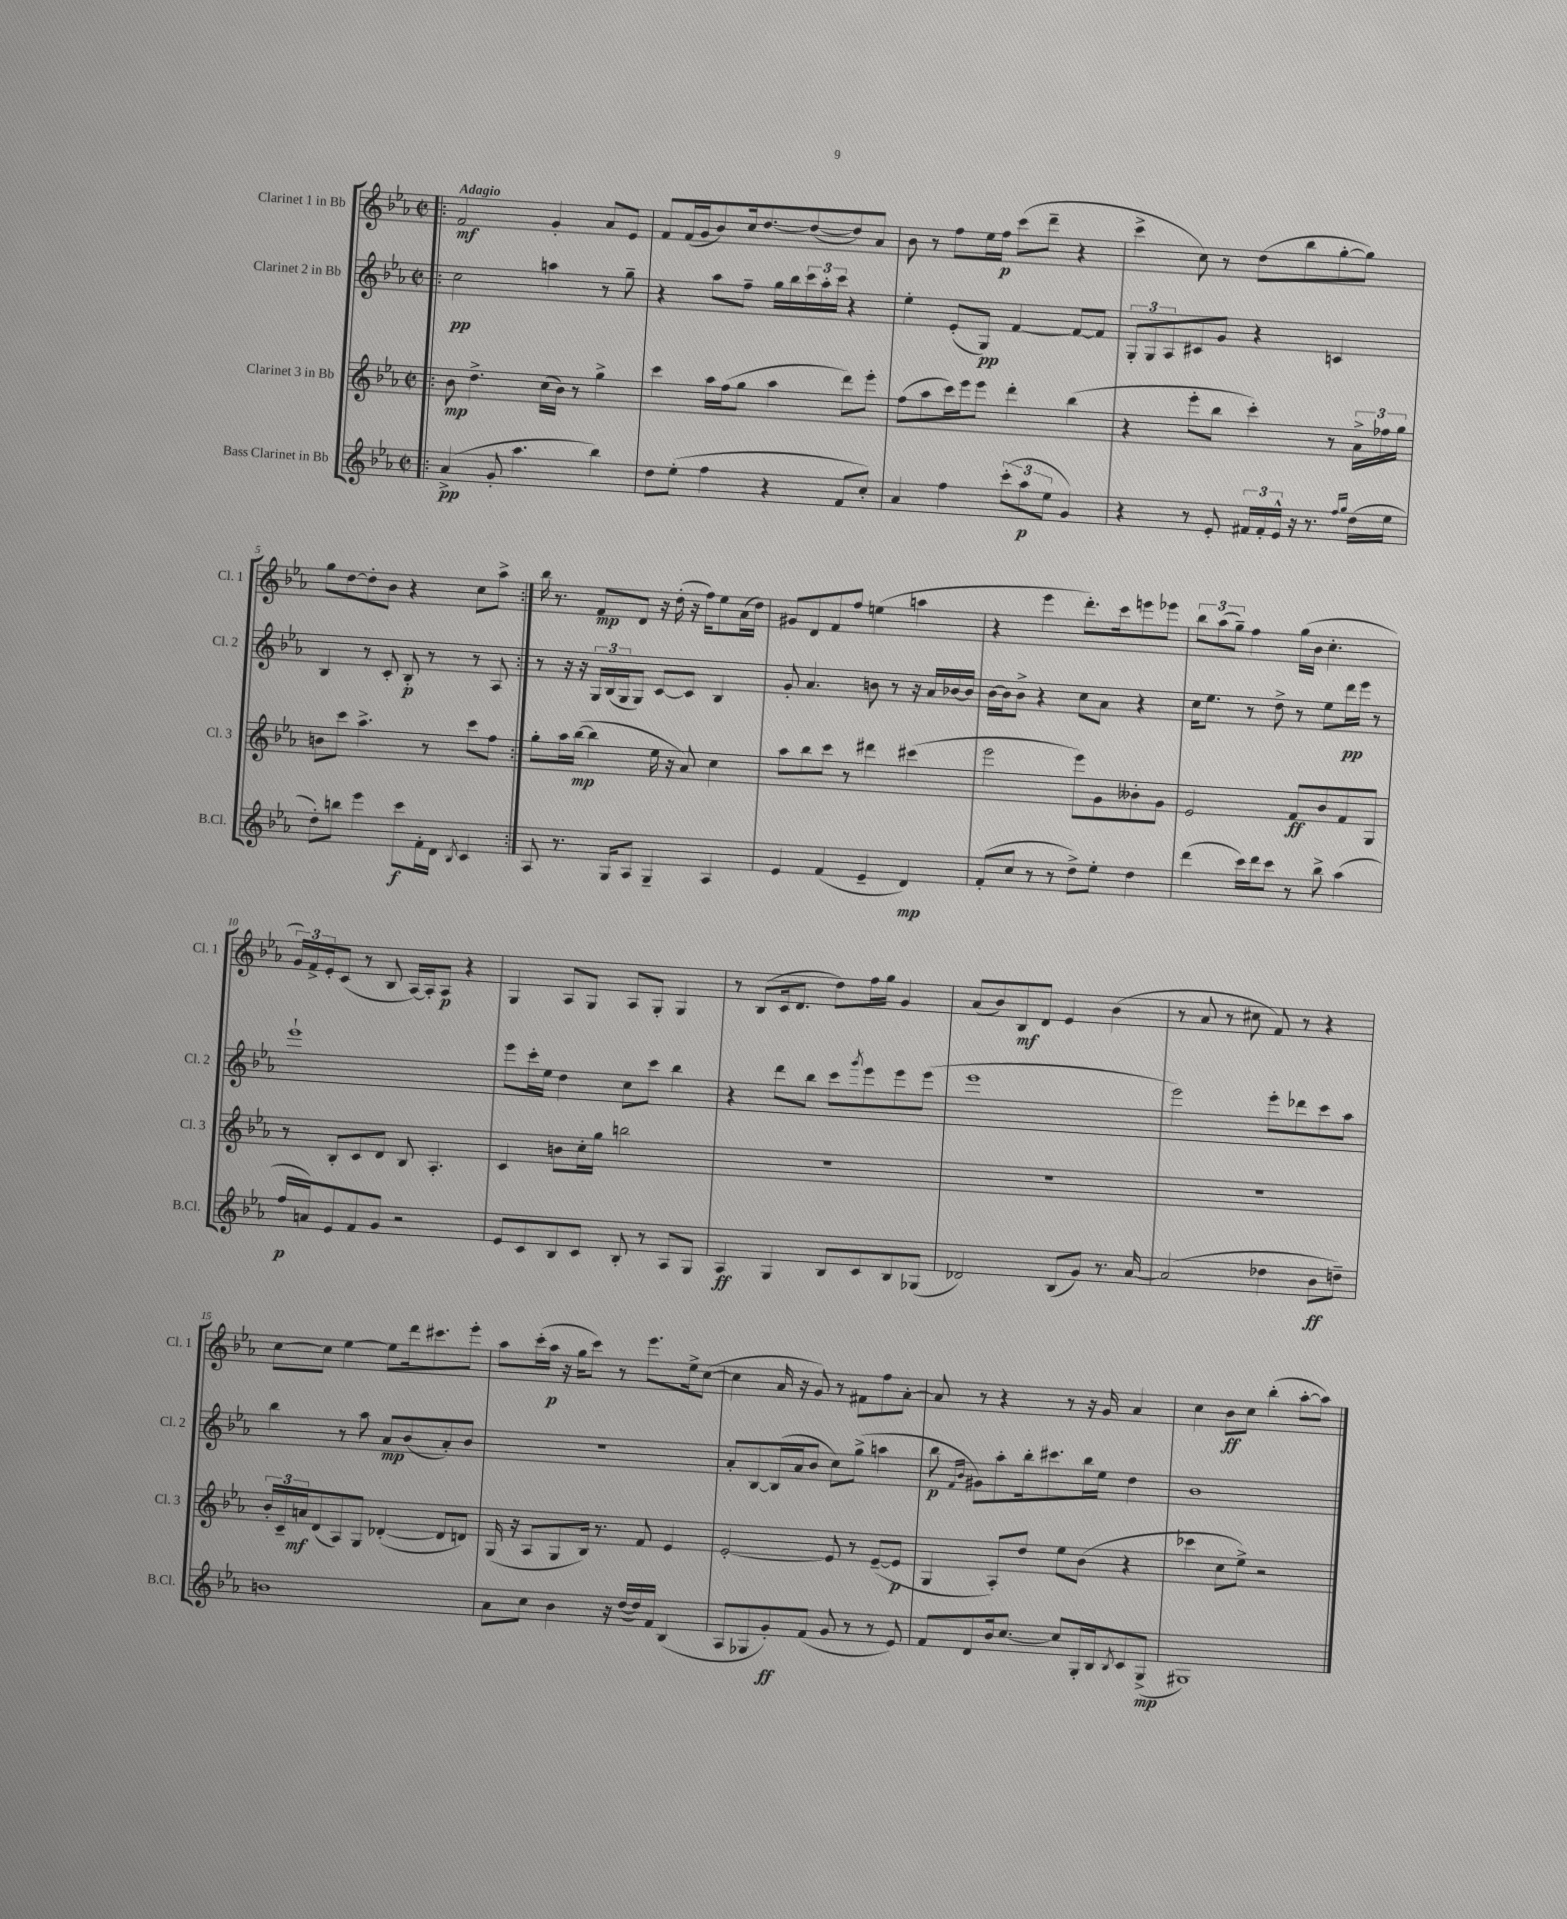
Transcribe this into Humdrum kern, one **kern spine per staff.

**kern	**kern	**kern	**kern
*staff4	*staff3	*staff2	*staff1
*clefG2	*clefG2	*clefG2	*clefG2
*k[b-e-a-]	*k[b-e-a-]	*k[b-e-a-]	*k[b-e-a-]
*M2/2	*M2/2	*M2/2	*M2/2
*met(c|)	*met(c|)	*met(c|)	*met(c|)
=!|:	=!|:	=!|:	=!|:
(4a-^	8b-	2cc	2f
.	4.dd^	.	.
8g'	.	.	.
4.aa-	.	.	.
.	(16cc	4aa	4g'
.	16b-)	.	.
.	8r	.	.
4bb-)	4gg^	8r	8a-
.	.	8gg~	8e-
=	=	=	=
8dd	4ccc	4r	8f
(8ee-'	.	.	(16f
.	.	.	16g
4ff	16aa-	8aa-	8b-)
.	(16ff	.	.
.	8gg	8ff~	16cc
.	.	.	[8.dd
4r	4aa-	16gg	.
.	.	16bb-	.
.	.	24ccc	(8dd_
.	.	24aa-'	.
.	.	24ccc	.
8f	8ddd)	4r	8dd])
8cc')	8eee-'	.	8a-
=	=	=	=
4a-	(8ff	4ee-'	8b-
.	8aa-	.	8r
4ff	16ccc)	(8e-'	8ff
.	16eee-	.	.
.	8eee-	8G)	16ee-
.	.	.	16ff
(12ccc'	4ddd'	[4f	(8ccc
12aa-	.	.	.
.	.	.	8ddd~
12ee-	.	.	.
4g)	(4bb-	8f_	4r
.	.	8f]	.
=	=	=	=
4r	4r	12G'	4ccc^
.	.	12G	.
.	.	12A-	.
8r	8eee-'	8c#	8cc)
8e-'	8bb-	8g	8r
24f#	4ccc')	4r	(8dd
24f#'	.	.	.
24e-^^	.	.	.
16r	.	.	8bb-
8.r	.	.	.
.	8r	4c	[8gg'
16qqff	.	.	.
16qqgg	.	.	.
(16dd	24a-^	.	8gg])
.	24ff-	.	.
16ee-	.	.	.
.	24gg	.	.
=	=	=	=
8dd')	8b	4B-	8gg
8bb	8ccc	.	[8dd
4eee-	4.aa-^	8r	8dd']
.	.	8c'	8b-
8ccc	.	8B-'	4r
16f'	8r	8r	.
16d	.	.	.
8qB-	.	.	.
4c	8ccc	8r	8cc
.	8ff	8A-	8aa-^
=:|!	=:|!	=:|!	=:|!
8A-	8gg'	8r	16bb-
.	.	.	8.r
8.r	16aa-	16r	.
.	([16bb-	16r	.
.	4bb-]	24G	8f
.	.	(24B-	.
16G	.	.	.
.	.	24G	.
8A-	.	8G)	8d
4G~	16ee-	[8c	16r
.	16r	.	(16dd'
.	8a-)	8c]	16r
.	.	.	16ff)
4A-	4cc	4B-	8ee-
.	.	.	(16a-
.	.	.	16dd)
=	=	=	=
4e-	8aa-	8g'	8g#
.	8bb-	4.a-	8d
(4f	8ccc	.	8f
.	8r	.	8ff
4e-~	4ddd#	8b	(4ee
.	.	8r	.
4d)	(4ccc#	16r	4aa
.	.	16a-	.
.	.	[16b-	.
.	.	16b-]	.
=	=	=	=
(8f'	2eee-	[16b-	4r
.	.	16b-]	.
8cc	.	8b-^	.
8r	.	4r	4eee-
8r	.	.	.
8dd^)	8eee-)	8cc	8.ddd')
8ee-'	8g	8a-	.
.	.	.	16ccc
4dd	8b--'	4r	8eee
.	8g	.	8eee-
=	=	=	=
(4ddd	2e-	16cc	12bb-
.	.	8.ee-	.
.	.	.	(12aa-
.	.	.	12gg~)
16ccc)	.	8r	4ff
16ddd	.	.	.
8ccc	.	8dd^	.
8r	8f	8r	(16gg
.	.	.	16b-
8bb-^	8b-	8ee-	4.cc'
(4aa-	8f	16ddd	.
.	.	16eee-	.
.	8G	8r	.
=	=	=	=
16ff	8r	1eee-`	24g)
.	.	.	24f^
16a)	.	.	.
.	.	.	24e-'
8e-	8B-'	.	(8c
8f	8c	.	8r
8g	8d	.	8B-
2r	8B-	.	[16A-)
.	.	.	16A-']
.	4.A-'	.	8A-
.	.	.	4r
=	=	=	=
8e-	4c	8eee-	4G
8c	.	16ccc'	.
.	.	16ee-	.
8B-	8b	4dd	8A-
8c	16cc'	.	8G
.	16gg	.	.
8B-'	2bb	8cc	8A-
8r	.	8ccc	8G'
8A-	.	4bb-	4G
8G	.	.	.
=	=	=	=
4A-	1r	4r	8r
.	.	.	(8B-
4G	.	8ddd	16c
.	.	.	8.d
.	.	8bb-	.
8B-	.	8ccc	8dd)
.	.	8qggg	.
8c	.	8eee-	16ff
.	.	.	16gg
8B-	.	8eee-	4g
(8G-	.	(8eee-	.
=	=	=	=
2d-)	1r	1eee-	(8a-
.	.	.	8b-)
.	.	.	8B-
.	.	.	8d
(8B-	.	.	4e-
8g)	.	.	.
8.r	.	.	(4b-
[16a-	.	.	.
=	=	=	=
(2a-]	1r	2eee-)	8r
.	.	.	8a-
.	.	.	8r
.	.	.	8cc#
4dd-	.	8eee-'	8f)
.	.	8ddd-	8r
8b-	.	8ccc	4r
8dd~)	.	8aa-	.
=	=	=	=
1b	24b-'	4bb-	[8cc
.	24c~	.	.
.	24a	.	.
.	(8d	.	8cc]
.	8A-)	8r	[4ee-
.	8G	8aa-	.
.	([4d-'	8a-	8ee-]
.	.	(8b-	16ddd
.	.	.	8.ccc#
.	8d-]	8a-')	.
.	8d)	8b-	8eee-'
=	=	=	=
8a-	(16G	1r	8aa-
.	16r	.	.
8cc	8A-	.	(16ccc'
.	.	.	16aa-
4b-	8G	.	16r
.	.	.	16gg
.	16B-)	.	8ccc)
.	8.r	.	.
16r	.	.	8r
([16dd	.	.	.
16dd])	8f	.	8.eee-
16f	.	.	.
(4B-	4e-	.	.
.	.	.	16ee-^
.	.	.	([8cc
=	=	=	=
8A-	[2e-'	8a-'	4cc]
8G-	.	[8B-	.
8g')	.	(16B-]	16a-
.	.	16a-	16r
(8f	.	8b-	8g)
8g	8e-]	8cc)	8r
8r	8r	(8gg^	8f#
8r	([8e-~	4aa	8ff
8e-)	8e-]	.	[8a-'
=	=	=	=
8f	4G	8bb-	8a-]
.	.	16qqf	.
.	.	16qqb-	.
8d	.	8g#)	8r
16b-	8A-')	8aa-'	4r
[8.cc	.	.	.
.	8dd	16bb-'	.
.	.	8.ccc#	.
8cc]	8ee-	.	8r
16G'	(8b-	16bb-	16r
16B-	.	16ee-	16g
8qB-	.	.	.
8c	4r	4dd	4a-
(8G^	.	.	.
=	=	=	=
1G#)	4ccc-	1b-	4cc
.	8cc	.	8b-
.	8ee-^)	.	8cc
.	2r	.	(4bb-'
.	.	.	[8aa-'
.	.	.	8aa-])
==	==	==	==
*-	*-	*-	*-
